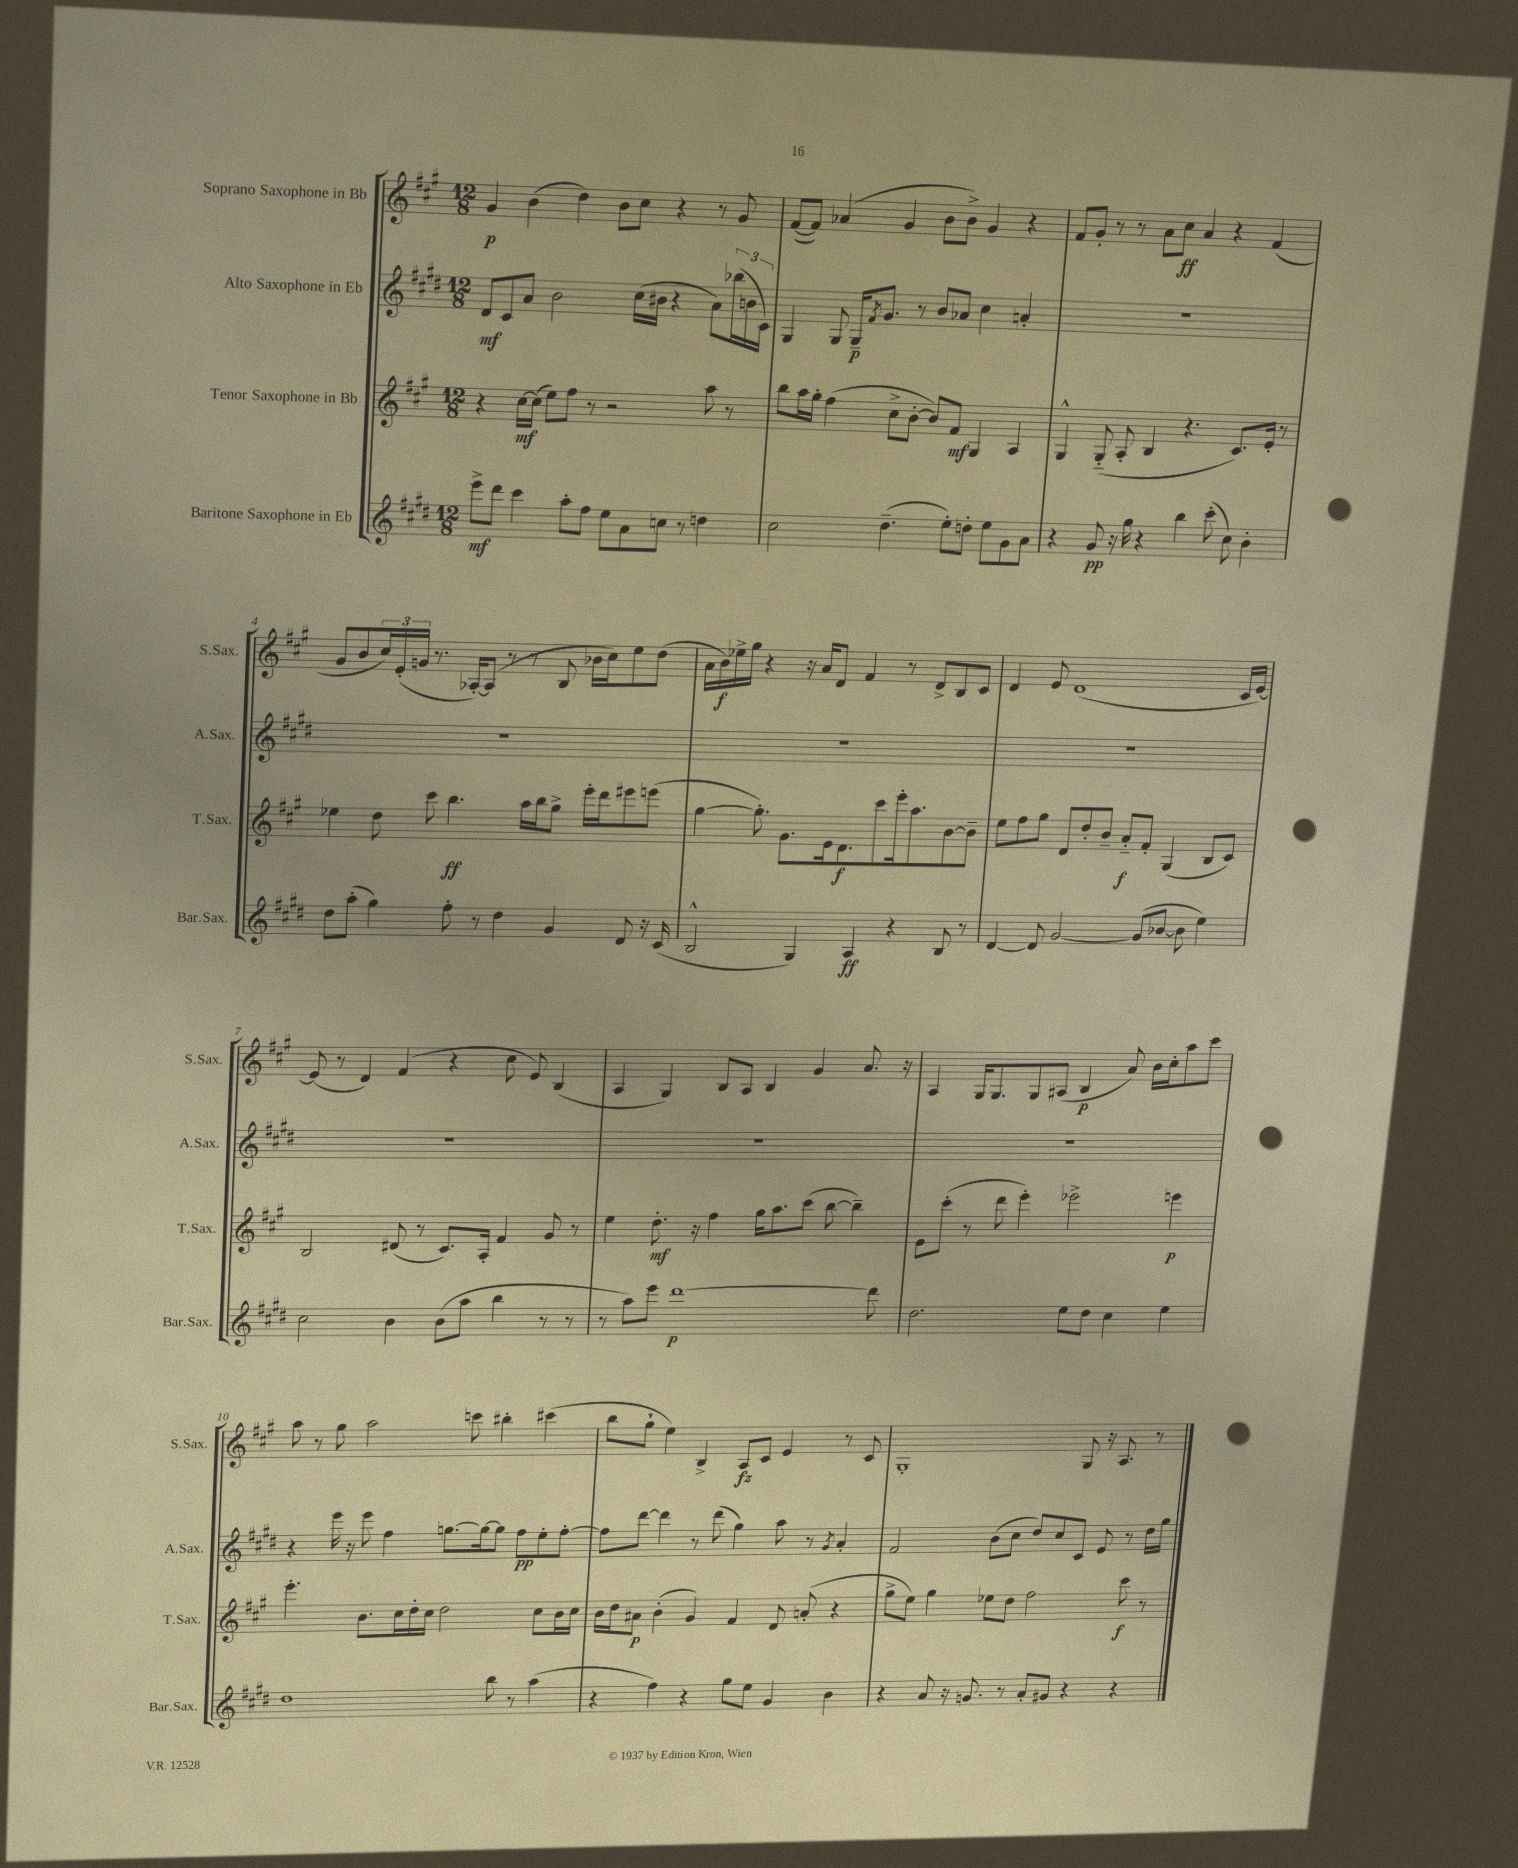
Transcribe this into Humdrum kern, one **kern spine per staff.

**kern	**kern	**kern	**kern
*staff4	*staff3	*staff2	*staff1
*clefG2	*clefG2	*clefG2	*clefG2
*k[f#c#g#d#]	*k[f#c#g#]	*k[f#c#g#d#]	*k[f#c#g#]
*M12/8	*M12/8	*M12/8	*M12/8
8eee^	4r	8d#	4g#
8ddd#	.	8c#	.
4ccc#	[16cc#	8a	(4b
.	(16cc#]	.	.
.	8ee)	2b	.
8aa'	8ff#	.	4dd)
8ff#	8r	.	.
8ee	2r	.	8b
8a	.	(16cc#	8cc#
.	.	16b#	.
8cc	.	4r	4r
8r	.	.	.
4dd	8aa	8a)	8r
.	8r	(24bb-	8g#
.	.	24b	.
.	.	24c#)	.
=	=	=	=
2cc#	8bb	4G#	([8f#
.	16aa	.	8f#])
.	16gg#'	.	.
.	(4ff#	8G#	(4a-
.	.	16G#~	.
.	.	8qf#	.
.	.	8.g#	.
(4.dd#~	8cc#^	.	4g#
.	[8b'	8r	.
.	8b])	8b	8b
8ee')	8f#	8a-	8b^)
8dd'	4G#	4cc#	4g#
8ee	.	.	.
8g#	4A	4a'	4r
8a	.	.	.
=	=	=	=
4r	4G#^^	1.r	8f#
.	.	.	8g#'
8g#	(8G#'~	.	8r
16r	8A'	.	8r
16gg#	.	.	.
4r	4B	.	8a
.	.	.	8cc#
4bb	4.r	.	4a
(8ccc#'	.	.	4r
8cc#)	8.c#)	.	.
4b'	.	.	(4f#
.	16e'	.	.
.	8r	.	.
=	=	=	=
8dd#	4ee-	1.r	8g#
(8aa'	.	.	8b
4gg#)	8dd	.	24cc#)
.	.	.	(24e'
.	.	.	24g
.	8ccc#	.	8.r
8ff#'	4.bb	.	.
.	.	.	[16A-')
8r	.	.	(8A-]
4dd#	.	.	8r
.	16aa	.	8r
.	16bb	.	.
4g#	8gg#^	.	8B
.	16eee'	.	16b-
.	16ddd	.	16cc#)
8d#	8eee#	.	8ee
16r	(8eee	.	(8dd
(16c#	.	.	.
=	=	=	=
2B^^	[4gg#	1.r	16a
.	.	.	16b)
.	.	.	16ee-^
.	.	.	16gg#
.	8.gg#'])	.	4r
.	8.g#	.	.
4G#)	.	.	16r
.	.	.	16a
.	16e	.	8d
.	8.d	.	.
4A	.	.	4f#
.	8ccc#	.	.
4r	16eee'	.	8r
.	8.aa	.	.
.	.	.	8d^
8B	[8b	.	8B
8r	8b~]	.	8c#
=	=	=	=
[4d#	8ee	1.r	4d
.	8ff#	.	.
8d#]	8gg#	.	8e
[2g#	8d	.	(1d
.	8dd'	.	.
.	8b~	.	.
.	8a'~	.	.
(8g#]	8f#'	.	.
[8b-	(4G#	.	.
8b-]	.	.	.
4ee)	8B	.	.
.	8c#)	.	16c#
.	.	.	[16e)
=	=	=	=
2cc#	2B	1.r	(8e]
.	.	.	8r
.	.	.	4d)
4b	(8d#	.	(4f#
.	8r	.	.
(8b	8.c#)	.	4r
8aa	.	.	.
.	16A'	.	.
4bb	4f#	.	8cc#
.	.	.	8e)
8r	8g#	.	(4B
8r	8r	.	.
=	=	=	=
8r	4ee	1.r	4A
8aa)	.	.	.
8eee	8.dd'	.	4G#)
[1ddd#	.	.	.
.	16r	.	.
.	4ff#	.	8B
.	.	.	8A
.	16gg#	.	4B
.	8.aa	.	.
.	(8ccc#	.	4g#
.	[8bb	.	.
.	4bb~])	.	8.a
8ddd#]	.	.	.
.	.	.	16r
=	=	=	=
2.dd#	8e	1.r	4A
.	(8ccc#'	.	.
.	8r	.	16G#
.	.	.	8.G#
.	8ddd	.	.
.	4eee')	.	8G#
.	.	.	(8A#
8ee	2eee-^	.	4B
8dd#	.	.	.
4cc#	.	.	8a)
.	.	.	16b
.	.	.	16cc#'
4ee	4eee	.	8aa
.	.	.	8ccc#
=	=	=	=
1dd#	4.eee'	4r	8aa
.	.	.	8r
.	.	16eee	8gg#
.	.	16r	.
.	8.b	8eee	2aa
.	.	4ff#	.
.	16cc#	.	.
.	16dd'	.	.
.	16cc#	.	.
.	2dd	[8.gg	.
.	.	.	8ccc
.	.	16gg_	.
8bb	.	8gg]	4bb#'
8r	.	8ff#	.
(4aa	8cc#	8ee'	(4ccc#
.	16b	[8ff#'	.
.	16cc#	.	.
=	=	=	=
4r	16b	8ff#]	8bb
.	16dd	.	.
.	8a#	[8ddd#	8gg#`
4ff#)	(4b'	4ddd#]	4ee)
4r	4g#)	8r	4B^
.	.	(8ddd#	.
8gg#	4f#	4gg#)	8A
8ee	.	.	8c#
4g#	8d	8aa	4e
.	(8a'	8r	.
.	.	8qg#	.
4b	4r	4a'	8r
.	.	.	8c#
=	=	=	=
4r	8gg#^	2f#	1G#'
.	8ee)	.	.
8a	4gg#	.	.
16r	.	.	.
8.g	.	.	.
.	8ee-	(8b	.
8r	8dd	8cc#	.
8a'	2ff#	8dd#)	.
8g#	.	8cc#	.
4r	.	8c#	8G#
.	.	8e	16r
.	.	.	8.A
4r	8ccc#	8r	.
.	8r	16dd#	8r
.	.	16gg#	.
==	==	==	==
*-	*-	*-	*-
